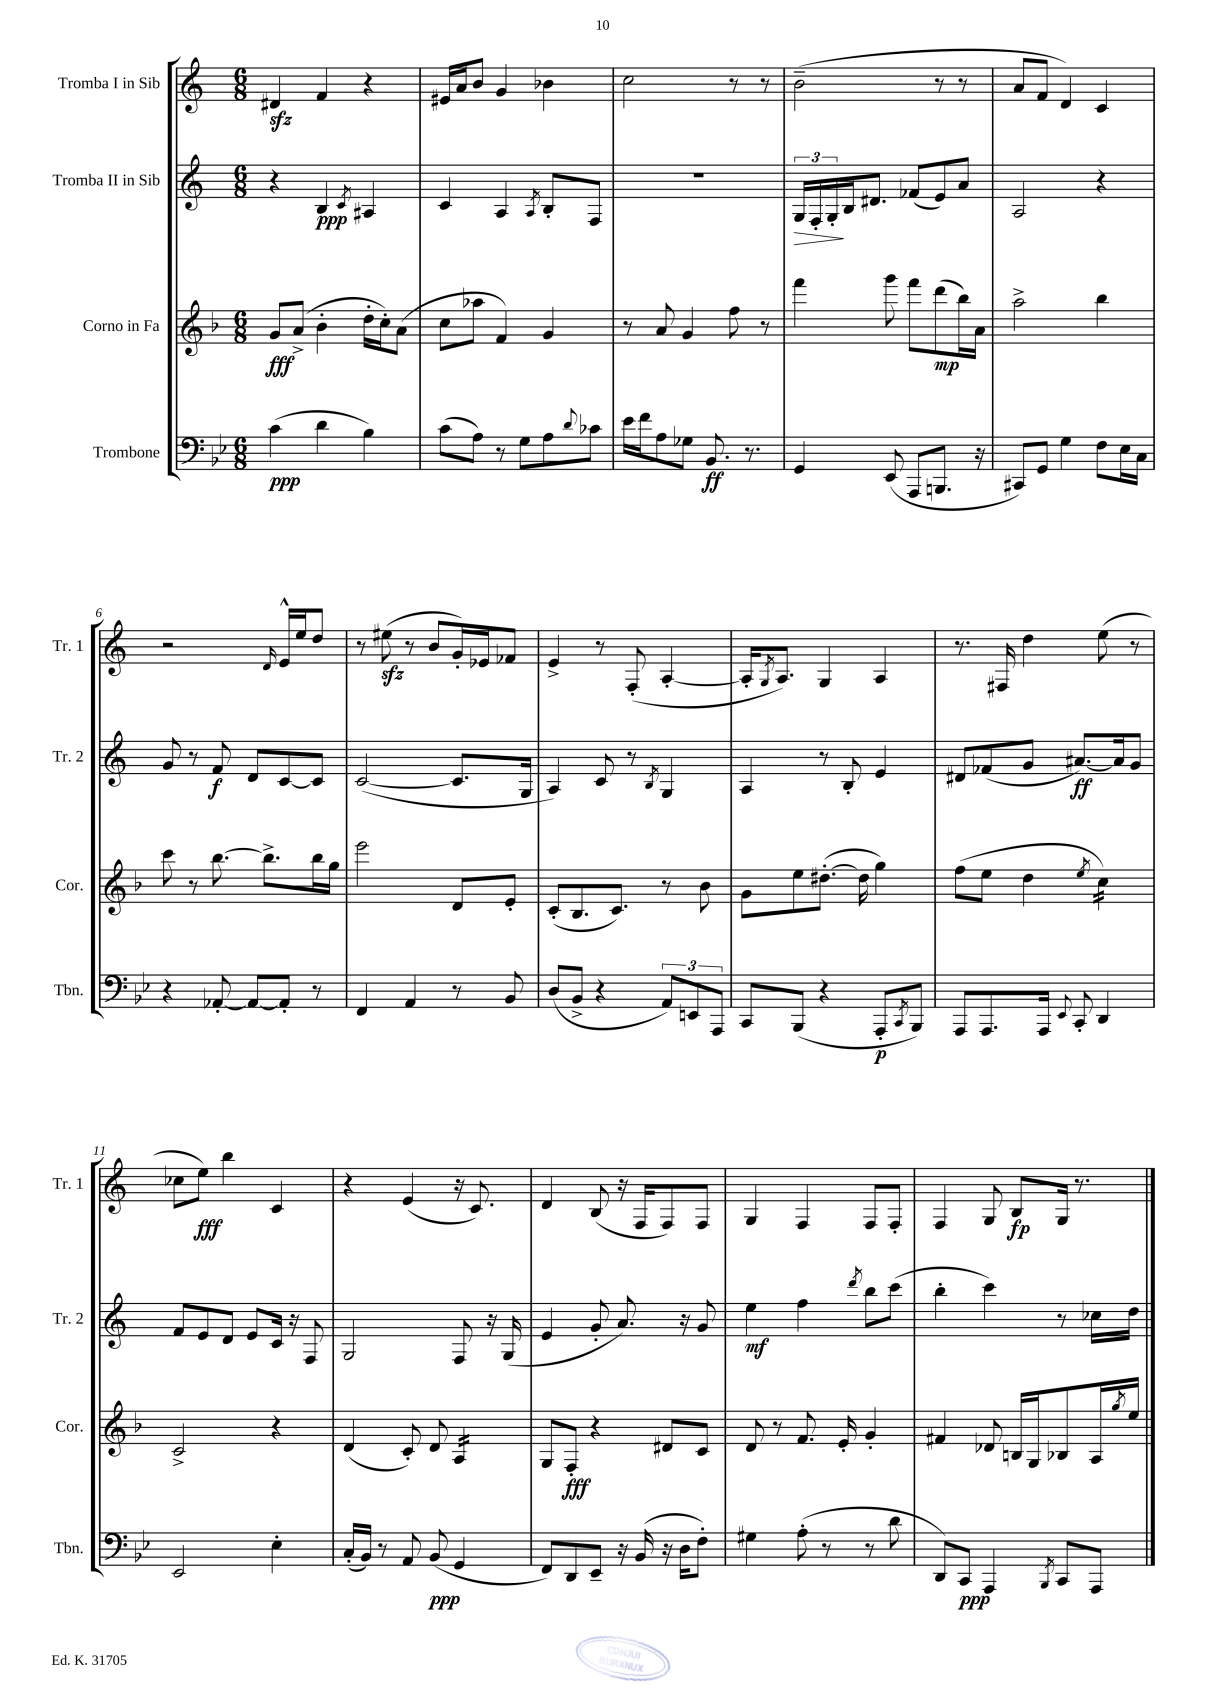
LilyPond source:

<<
\new StaffGroup <<
\new Staff = "s0" \with { instrumentName = "Tromba I in Sib" shortInstrumentName = "Tr. 1" } {
    \clef treble \key c \major \numericTimeSignature \time 6/8
    dis'4\sfz f'4 r4 |
    eis'16 a'16 b'8 g'4 bes'4 |
    c''2 r8 r8 |
    b'2--( r8 r8 |
    a'8 f'8 d'4) c'4 |
    r2 \grace { d'16 } e'16-^ e''16 d''8 |
    r8 eis''8\sfz( r8 b'8 g'16-.) ees'16 fes'8 |
    e'4-> r8 f8-.( a4~-. |
    a16-. \acciaccatura { g8 } a8.) g4 a4 |
    r8. fis16 d''4 e''8( r8 |
    ces''8 e''8\fff) b''4 c'4 |
    r4 e'4( r16 c'8.) |
    d'4 b8( r16 f16 f8) f8 |
    g4 f4 f8 f8-. |
    f4 g8 b8\fp g16 r8. \bar "|." |
}
\new Staff = "s1" \with { instrumentName = "Tromba II in Sib" shortInstrumentName = "Tr. 2" } {
    \clef treble \key c \major \numericTimeSignature \time 6/8
    r4 b4\ppp \acciaccatura { c'8 } ais4 |
    c'4 a4 \acciaccatura { a8 } b8-. f8 |
    R2. |
    \tuplet 3/2 { g16\> f16-. g16-.\! } b16 dis'8. fes'8( e'8) a'8 |
    a2 r4 |
    g'8 r8 f'8\f d'8 c'8~ c'8 |
    c'2~( c'8. g16 |
    a4) c'8 r8 \acciaccatura { b8 } g4 |
    a4 r8 b8-. e'4 |
    dis'8 fes'8( g'8 ais'8.~\ff) ais'16 g'8 |
    f'8 e'8 d'8 e'8 c'16 r16 f8 |
    g2 f8 r16 g16( |
    e'4 g'8-. a'8.) r16 g'8 |
    e''4\mf f''4 \acciaccatura { d'''8 } b''8 c'''8( |
    b''4-. c'''4) r8 ces''16 d''16 \bar "|." |
}
\new Staff = "s2" \with { instrumentName = "Corno in Fa" shortInstrumentName = "Cor." } {
    \clef treble \key f \major \numericTimeSignature \time 6/8
    g'8\fff a'8->( bes'4-. d''16-. c''16-.) a'8( |
    c''8 aes''8 f'4) g'4 |
    r8 a'8 g'4 f''8 r8 |
    f'''4 g'''8 f'''8 d'''8\mp( bes''16) a'16 |
    a''2-> bes''4 |
    c'''8 r8 bes''8.~ bes''8.-> bes''16 g''16 |
    e'''2 d'8 e'8-. |
    c'8-.( bes8. c'8.) r8 bes'8 |
    g'8 e''8 dis''8.~-.( dis''16 g''4) |
    f''8( e''8 d''4 \acciaccatura { e''8 } c''4:16) |
    c'2-> r4 |
    d'4( c'8-.) d'8 a4:16 |
    g8 f8-.\fff r4 dis'8 c'8 |
    d'8 r8 f'8. e'16-. g'4-. |
    fis'4 des'8 b16 g16 bes8 a16 \acciaccatura { g''8 } e''16 \bar "|." |
}
\new Staff = "s3" \with { instrumentName = "Trombone" shortInstrumentName = "Tbn." } {
    \clef bass \key bes \major \numericTimeSignature \time 6/8
    c'4\ppp( d'4 bes4) |
    c'8( a8) r8 g8 a8 \appoggiatura { d'8 } ces'8 |
    ees'16 f'16 a8 ges8 bes,8.\ff r8. |
    g,4 ees,8( a,,8 b,,8. r16 |
    cis,8) g,8 g4 f8 ees16 c16 |
    r4 aes,8~-. aes,8~ aes,8-. r8 |
    f,4 a,4 r8 bes,8 |
    d8( bes,8-> r4 \tuplet 3/2 { a,8) e,8 a,,8 } |
    c,8 bes,,8( r4 a,,8-.\p \acciaccatura { c,8 } bes,,8) |
    a,,8 a,,8. a,,16 \appoggiatura { ees,8 } c,8-. d,4 |
    ees,2 ees4-. |
    c16-.( bes,16) r8 a,8 bes,8\ppp( g,4 |
    f,8) d,8 ees,8-- r16 bes,16( r16 d16 f8-.) |
    gis4 a8-.( r8 r8 d'8 |
    d,8) c,8\ppp a,,4 \acciaccatura { bes,,8 } c,8 a,,8 \bar "|." |
}
>>
>>
